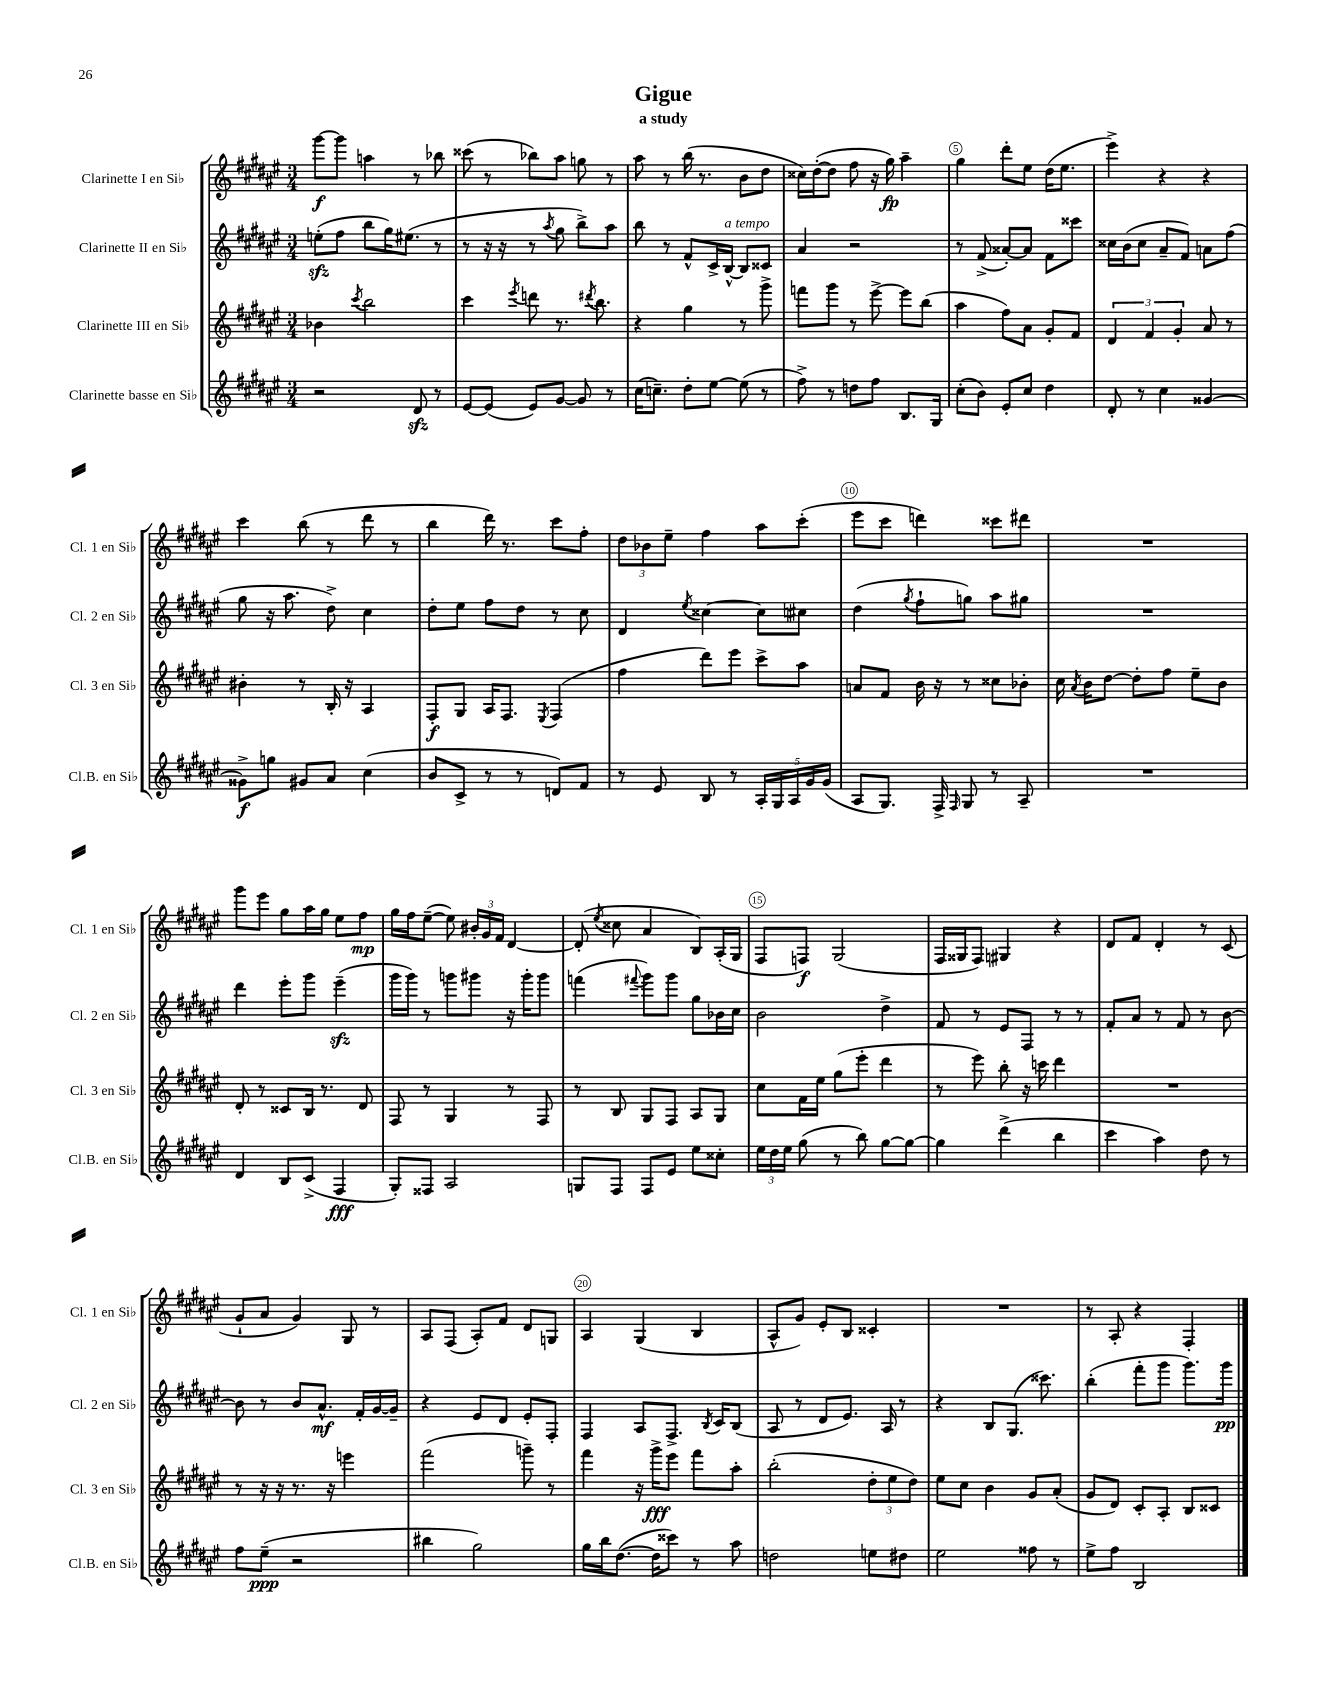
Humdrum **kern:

**kern	**kern	**kern	**kern
*staff4	*staff3	*staff2	*staff1
*clefG2	*clefG2	*clefG2	*clefG2
*k[f#c#g#d#a#e#]	*k[f#c#g#d#a#e#]	*k[f#c#g#d#a#e#]	*k[f#c#g#d#a#e#]
*M3/4	*M3/4	*M3/4	*M3/4
2r	4b-	(8ee'	[8ggg#
.	.	8ff#	8ggg#]
.	8qccc#	.	.
.	2bb	8bb	4aa
.	.	16gg#)	.
.	.	(8.ee#	.
8d#	.	.	8r
8r	.	8r	8bb-
=	=	=	=
[8e#	4ccc#	8r	(8ccc##
(8e#]	.	16r	8r
.	.	16r	.
.	8qeee#	.	.
8e#)	8ddd	8r	8bb-)
.	.	8qaa#	.
[8g#	8.r	8gg#	8aa#
8g#]	.	8bb^)	8gg
.	8qddd#	.	.
.	8.bb	.	.
8r	.	8aa#	8r
=	=	=	=
(16cc#	4r	8bb	8aa#
8.cc~)	.	.	.
.	.	8r	8r
8dd#'	4gg#	8f#^^	(16bb
.	.	.	8.r
[8ee#	.	16c#^	.
.	.	[16B^^	.
(8ee#]	8r	8B]	8b
8r	8ggg#^	8c##	8dd#
=	=	=	=
8ff#^)	8fff	4a#	16cc##)
.	.	.	([16dd#'
8r	8ggg#	.	8dd#]
8dd	8r	2r	8ff#
8ff#	[8eee#^	.	16r
.	.	.	16gg#)
8.B	8eee#]	.	4aa#~
.	(8bb	.	.
16G#	.	.	.
=	=	=	=
(8cc#'	4aa#	8r	4gg#
8b)	.	(8f#^	.
8e#'	8ff#)	[8a##')	8ddd#'
8cc#	8a#	8a##]	8ee#
4dd#	8g#'	8f#	(16dd#
.	.	.	8.ee#
.	8f#	8ccc##	.
=	=	=	=
8d#'	6d#	16cc##	4eee#^)
.	.	(16b	.
8r	.	8cc##	.
.	6f#	.	.
4cc#	.	8a#~	4r
.	6g#'	.	.
.	.	8f#)	.
[4g##	8a#	8a	4r
.	8r	(8ff#	.
=	=	=	=
8g##^]	4b#'	8gg#	4ccc#
8gg	.	16r	.
.	.	8.aa#	.
8g#	8r	.	(8bb
8a#	16B'	8dd#^)	8r
.	16r	.	.
(4cc#	4A#	4cc#	8ddd#
.	.	.	8r
=	=	=	=
8b	8F#'	8dd#'	4bb
8c#^	8G#	8ee#	.
8r	16A#	8ff#	16ddd#)
.	8.F#	.	8.r
8r	.	8dd#	.
.	8qE#	.	.
8d)	(4F#	8r	8ccc#
8f#	.	8cc#	8ff#'
=	=	=	=
8r	4ff#	4d#	12dd#
.	.	.	12b-
8e#	.	.	.
.	.	.	12ee#~
.	.	8qee#	.
8B	8ddd#)	[4cc##	4ff#
8r	8eee#	.	.
20A#'	8ccc#^	8cc##]	8aa#
20G#	.	.	.
20A#	.	.	.
.	8aa#	8cc#	(8ccc#'
20g#	.	.	.
(20g#	.	.	.
=	=	=	=
8A#	8a	(4dd#	8eee#
8.G#)	8f#	.	8ccc#
.	.	8qgg#	.
.	16b	8ff#`	4ddd)
16F#^	16r	.	.
16qqF#	.	.	.
8G#	8r	8gg)	.
8r	8cc##	8aa#	8ccc##
8A#~	8b-'	8gg#	8ddd#
=	=	=	=
2.r	16cc#	2.r	2.r
.	8qa#	.	.
.	16b	.	.
.	[8dd#	.	.
.	8dd#']	.	.
.	8ff#	.	.
.	8ee#~	.	.
.	8b	.	.
=	=	=	=
4d#	8d#'	4ddd#	8ggg#
.	8r	.	8eee#
8B	8c##	8eee#'	8gg#
(8c#^	16B	8ggg#	16aa#
.	8.r	.	16gg#
4F#	.	(4eee#~	8ee#
.	8d#	.	8ff#
=	=	=	=
8G#')	8F#	16ggg#	16gg#
.	.	16ggg#)	16ff#
8F##	8r	8r	([8ee#~
2A#	4G#	8ggg	8ee#])
.	.	8ggg#	24b#'
.	.	.	24g#
.	.	.	24f#
.	8r	16r	[4d#
.	.	16ggg#'	.
.	8F#	8ggg#	.
=	=	=	=
8G	8r	(4fff	(8d#']
.	.	.	8qee#
8F#	8B	.	8cc##
.	.	8qqfff#	.
8F#	8G#	8ggg#)	4a#
8e#	8F#	8ggg#	.
8ee#	8A#	8gg#	8B)
8cc##'	8G#	16b-	(16A#'
.	.	16cc#	16G#
=	=	=	=
24ee#	8cc#	2b	8F#
24dd#	.	.	.
24ee#	.	.	.
(8gg#	16f#	.	8F)
.	16ee#	.	.
8r	(8gg#	.	(2G#
8bb)	8eee#'	.	.
[8gg#	4ddd#	4dd#^	.
8gg#_	.	.	.
=	=	=	=
4gg#]	8r	8f#	16F#
.	.	.	16G##
.	8eee#)	8r	8F#)
(4ddd#^	8bb'	8e#	4G#
.	16r	8F#	.
.	16ccc	.	.
4bb	4ddd#	8r	4r
.	.	8r	.
=	=	=	=
4ccc#	2.r	8f#'	8d#
.	.	8a#	8f#
4aa#)	.	8r	4d#'
.	.	8f#	.
8dd#	.	8r	8r
8r	.	[8b	(8c#
=	=	=	=
8ff#	8r	8b]	8g#`
(8ee#~	16r	8r	8a#
.	16r	.	.
2r	8.r	8b	4g#)
.	.	8.a#^^	.
.	16r	.	.
.	4eee	.	8G#
.	.	16f#'	.
.	.	[16g#	8r
.	.	16g#~]	.
=	=	=	=
4bb#	(2fff#	4r	8A#
.	.	.	(8F#
2gg#)	.	8e#	8A#')
.	.	8d#	8f#
.	8ggg~)	8e#'	8d#
.	8r	8F#'	8G
=	=	=	=
16gg#	4fff#	4F#	4A#
16bb	.	.	.
([8.dd#	.	.	.
.	16r	8A#	(4G#
16dd#]	16ggg#^	.	.
8ccc##)	8eee#	8.F#^	.
8r	8fff#	.	4B
.	.	8qB	.
.	.	16c#	.
8aa#	8aa#'	(8B	.
=	=	=	=
2dd	(2bb'	8A#	8A#^^
.	.	8r	8g#)
.	.	8d#	8e#'
.	.	8.e#)	8B
8ee	12dd#'	.	4c##'
.	.	16A#	.
.	12ee#	.	.
8dd#	.	8r	.
.	12dd#)	.	.
=	=	=	=
2ee#	8ee#	4r	2.r
.	8cc#	.	.
.	4b	8B	.
.	.	(8.G#	.
8ff##	8g#	.	.
.	.	8.ccc##)	.
8r	(8a#'	.	.
=	=	=	=
8ee#^	8g#	(4bb'	8r
8ff#	8d#)	.	8A#'
2B	8c#'	8fff#'	4r
.	8A#'	8ggg#	.
.	8B	8.ggg#)	4F#'
.	8c##	.	.
.	.	16ggg#	.
==	==	==	==
*-	*-	*-	*-
